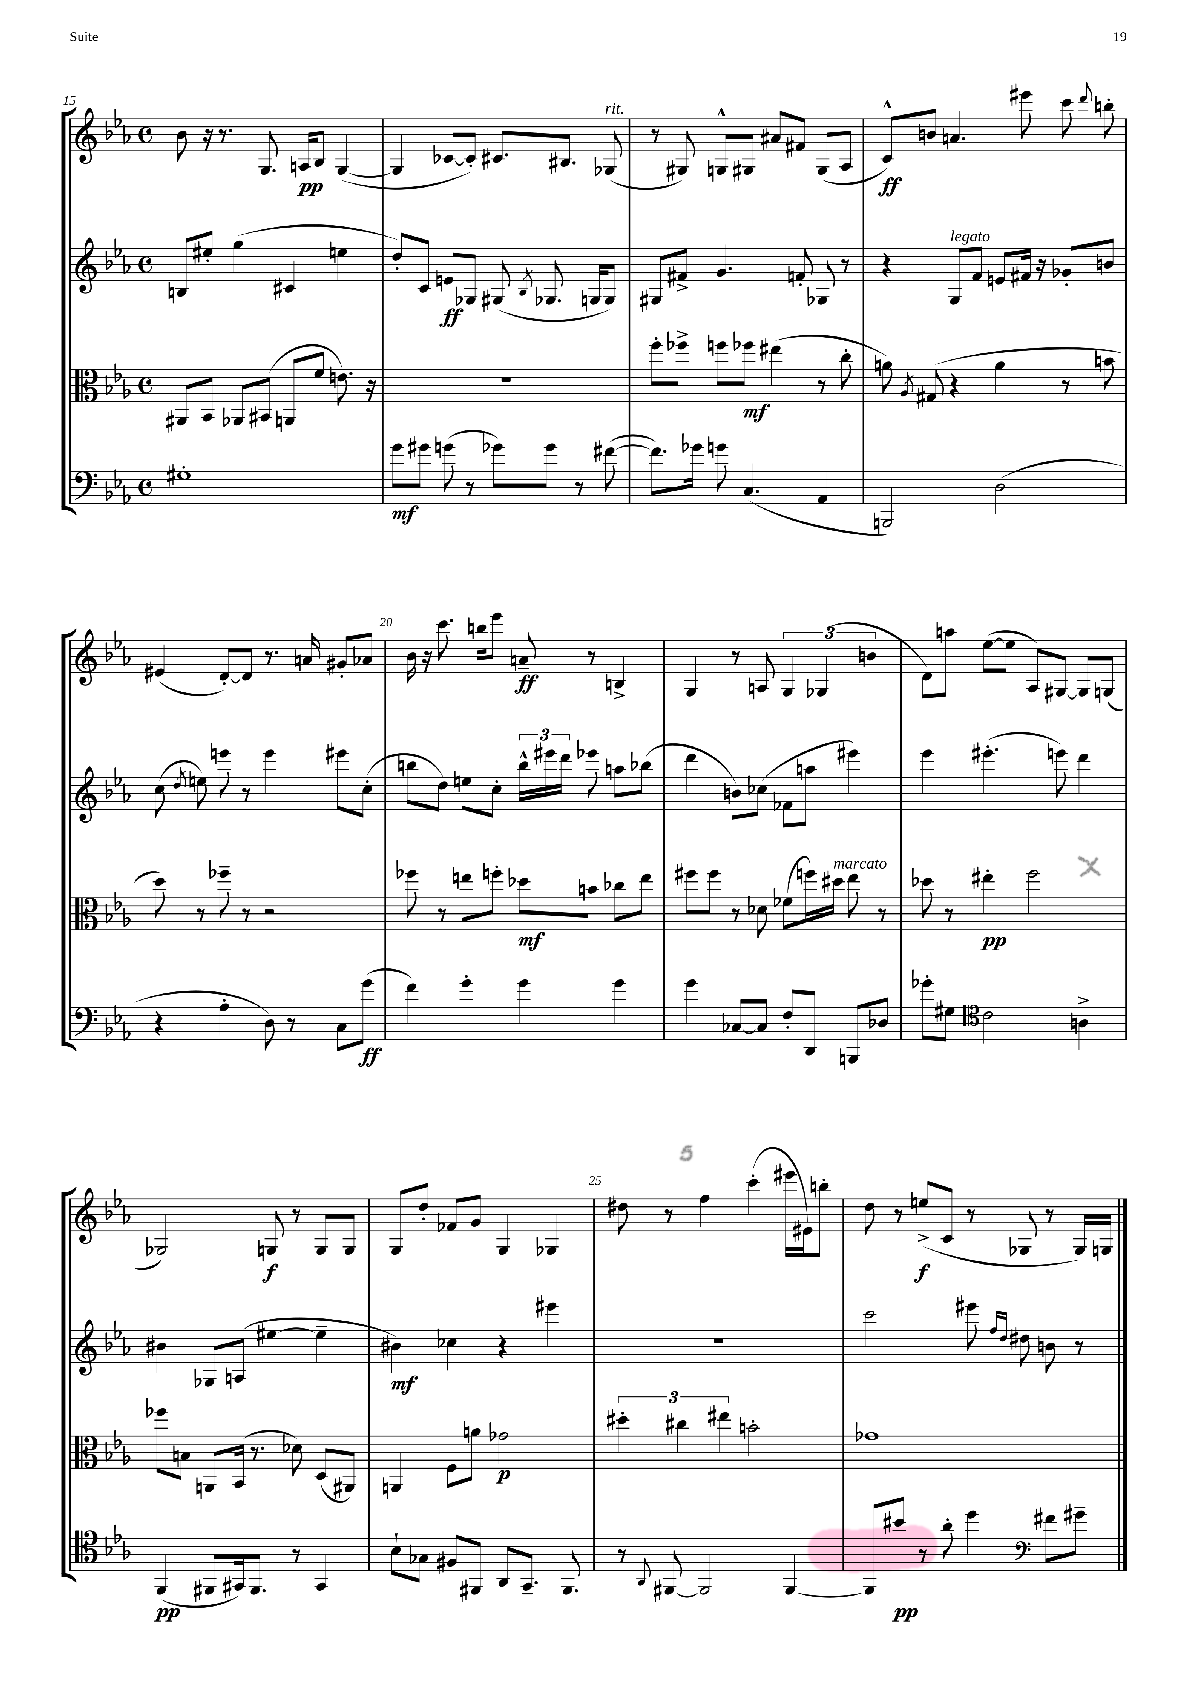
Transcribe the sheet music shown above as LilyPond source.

<<
\new StaffGroup <<
\new Staff = "s0" {
    \clef treble \key ees \major \defaultTimeSignature \time 4/4
    \autoBeamOff bes'8 r16 r8. g8. a16[\pp bes8] g4~( |
    g4 ces'8[~ ces'8]-.) cis'8.[ bis8.] ges8^\markup { \italic "rit." }( |
    r8 gis8) g8[-^ gis8] ais'8[ fis'8] gis8[( aes8] |
    c'8[-^\ff) b'8] a'4. eis'''8 c'''8 \appoggiatura { d'''8 } b''8-. |
    eis'4( d'8[~-.) d'8] r8. a'16 gis'8[-. aes'8] |
    bes'16 r16 c'''8. b''16[ ees'''8] a'8--\ff r8 b4-> |
    g4 r8 a8 \tuplet 3/2 { g4 ges4( b'4 } |
    d'8[) a''8] ees''8[~( ees''8] aes8[) gis8]~ gis8[ g8]( |
    ges2) g8\f r8 g8[ g8] |
    g8[ d''8]-. fes'8[ g'8] g4 ges4 |
    dis''8 r8 f''4 c'''4-.( eis'''16[ eis'16) b''8]-. |
    d''8 r8 e''8[->\f( c'8] r8 ges8 r8 ges16[) g16] \bar "|." |
}
\new Staff = "s1" {
    \clef treble \key ees \major \defaultTimeSignature \time 4/4
    \autoBeamOff b8[ eis''8]-. g''4( cis'4 e''4 |
    d''8[-.) c'8] e'8[\ff ges8] gis8( \acciaccatura { bes8 } ges8. g16[ g8]) |
    gis8[ fis'8]-> g'4. f'8-. ges8 r8 |
    r4 g8[^\markup { \italic "legato" } f'8] e'8[ fis'16] r16 ges'8[-. b'8] |
    c''8( \acciaccatura { d''8 } e''8) e'''8 r8 e'''4 eis'''8[ c''8]-.( |
    b''8[ d''8]) e''8[ c''8]-. \tuplet 3/2 { b''16[-^ eis'''16 d'''16] } ees'''8 a''8[ bes''8]( |
    d'''4 b'8[) ces''8]( fes'8[ a''8] eis'''4) |
    ees'''4 eis'''4.-.( e'''8) d'''4 |
    bis'4 ges8[ a8]( eis''4~ eis''4-- |
    bis'4\mf) ces''4 r4 eis'''4 |
    r1 |
    c'''2 eis'''8 \grace { f''16[ d''16] } dis''8 b'8 r8 \bar "|." |
}
\new Staff = "s2" {
    \clef alto \key ees \major \defaultTimeSignature \time 4/4
    \autoBeamOff ais,8[ bes,8] aes,8[ bis,8]( a,8[ f'8] e'8.) r16 |
    R1 |
    f''8[-. fes''8]-> f''8[ fes''8]\mf eis''4( r8 c''8-. |
    a'8) \acciaccatura { aes8 } gis8( r4 a'4 r8 b'8 |
    d''8) r8 fes''8-- r8 r2 |
    fes''8 r8 e''8[ f''8]-. des''8[\mf b'8] ces''8[ e''8] |
    fis''8[ fis''8] r8 des'8 fes'8[( f''16) dis''16]^\markup { \italic "marcato" } ees''8 r8 |
    des''8 r8 eis''4-.\pp f''2 |
    fes''8[ b8] a,8[ bes,16]( r8. des'8) d8[( ais,8]) |
    a,4 f8[ a'8] ges'2\p |
    \tuplet 3/2 { dis''4-. cis''4 eis''4 } b'2-. |
    ges'1 \bar "|." |
}
\new Staff = "s3" {
    \clef bass \key ees \major \defaultTimeSignature \time 4/4
    \autoBeamOff gis1-. |
    g'8[\mf gis'8] g'8( r8 ges'8[) ges'8] r8 fis'8~( |
    fis'8.[) ges'16] g'8 c4.( aes,4 |
    b,,2) d2( |
    r4 aes4-. d8) r8 c8[ g'8]\ff( |
    f'4) g'4-. g'4 g'4 |
    g'4 ces8[~ ces8] f8[-. d,8] b,,8[ des8] |
    ges'8[-. gis8] \clef tenor c'2 a4-> |
    f,4\pp( fis,8[ gis,16) fis,8.] r8 gis,4 |
    bes8[-! ges8] fis8[ fis,8] aes,8[ g,8.]-- fis,8. |
    r8 \appoggiatura { aes,8 } fis,8~ fis,2 fis,4~ |
    fis,8[ bis'8]\pp r8 aes'8-. d''4 \clef bass fis'8[ gis'8]-- \bar "|." |
}
>>
>>
\layout { \context { \Score currentBarNumber = #15 \override BarNumber.break-visibility = ##(#f #t #t) barNumberVisibility = #(every-nth-bar-number-visible 5) } }
